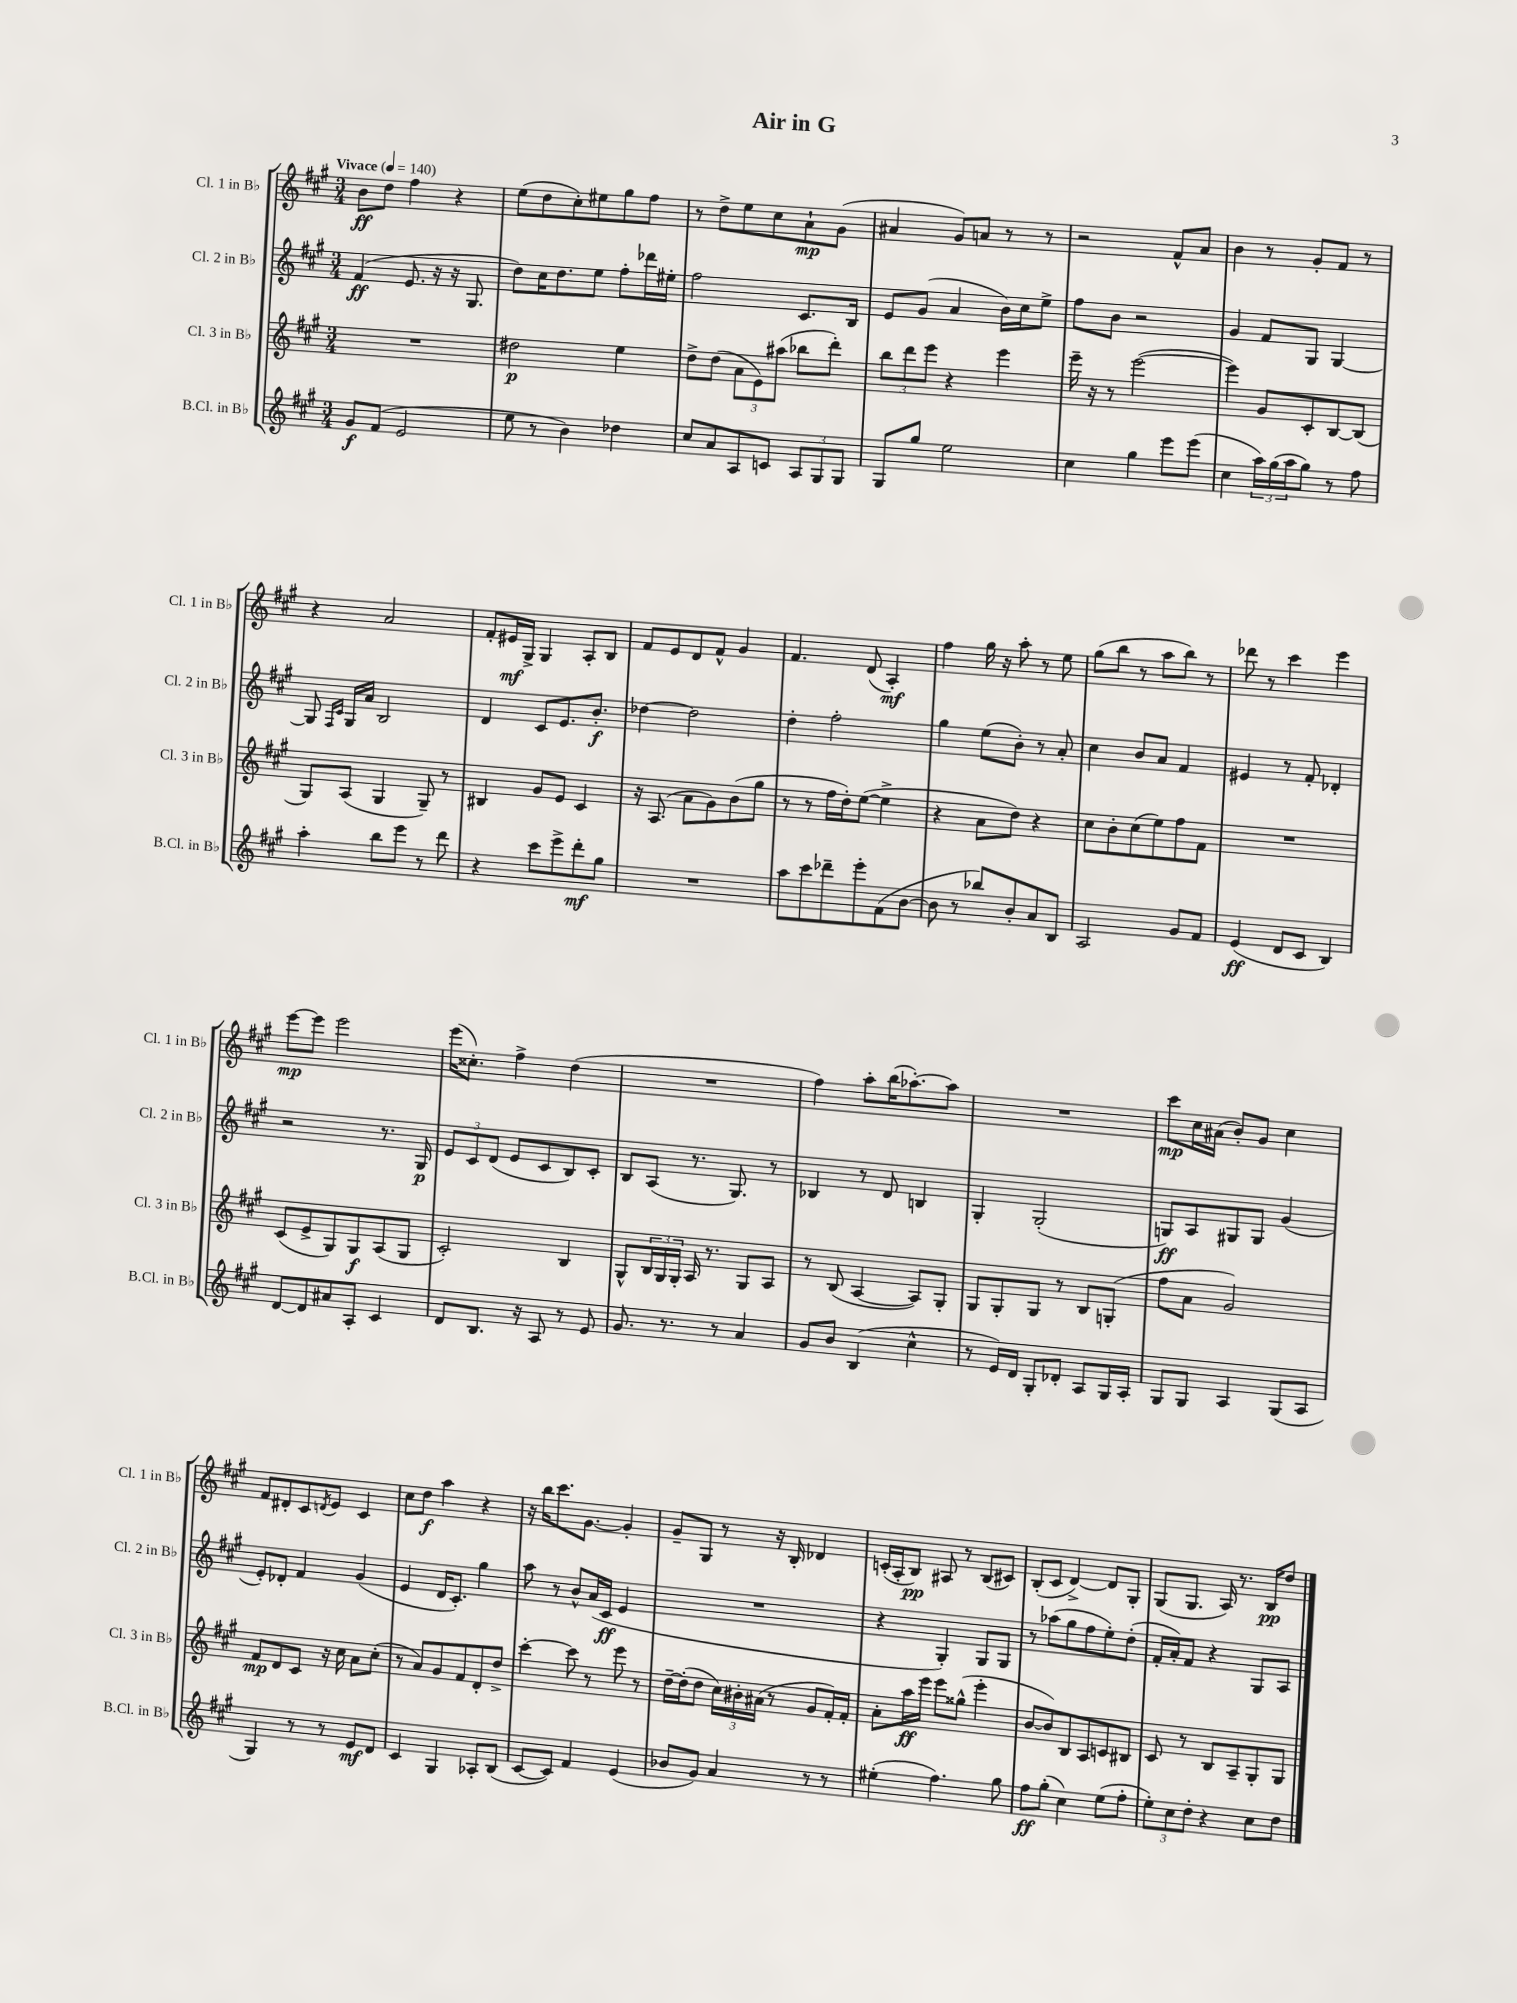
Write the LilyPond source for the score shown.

\header { title = "Air in G" }
<<
\new StaffGroup <<
\new Staff = "s0" \with { instrumentName = "Cl. 1 in Bb" shortInstrumentName = "Cl. 1 in Bb" } {
    \clef treble \key a \major \numericTimeSignature \time 3/4 \tempo "Vivace" 4 = 140
    b'8\ff d''8 fis''4 r4 |
    e''8( d''8 cis''8-.) eis''8 gis''8 fis''8 |
    r8 d''8-> e''8 cis''8 a'8-!\mp gis'8( |
    ais'4 gis'8) a'8 r8 r8 |
    r2 fis'8-^ a'8 |
    b'4 r8 gis'8-. fis'8 r8 |
    r4 a'2 |
    fis'8-. eis'16\mf gis16-> gis4 a8-. b8 |
    fis'8 e'8 d'8 fis'8-^ gis'4 |
    fis'4. d'8( a4-.\mf) |
    fis''4 gis''16 r16 a''8-. r8 e''8 |
    gis''8( b''8 r8 a''8 b''8) r8 |
    des'''8 r8 cis'''4 e'''4 |
    e'''8~\mp e'''8 e'''2 |
    e'''16( cisis''8.-.) fis''4-> d''4( |
    R2. |
    fis''4) a''8-. b''16( aes''8.~-.) aes''8 |
    R2. |
    cis'''8\mp cis''16 ais'16( b'8-.) gis'8 cis''4 |
    fis'8 dis'8-. cis'8 \acciaccatura { d'8 } e'8 cis'4 |
    cis''8 d''8\f a''4 r4 |
    r16 b''16 cis'''8. gis'8.~ gis'4-. |
    gis'8-- gis8 r8 r16 b16-. des'4 |
    c'16-.( a16-. b8\pp) ais8 r8 b8( cis'8) |
    b8-.( cis'8 d'4~->) d'8 gis8-. |
    gis8( gis8. a16) r8. b16\pp d''8 \bar "|." |
}
\new Staff = "s1" \with { instrumentName = "Cl. 2 in Bb" shortInstrumentName = "Cl. 2 in Bb" } {
    \clef treble \key a \major \numericTimeSignature \time 3/4
    fis'4\ff( e'8. r16 r16 gis8. |
    d''8) cis''16 d''8. e''8 fis''8-. des'''16 eis''16-. |
    fis''2 cis'8. b16 |
    e'8 gis'8( a'4 b'16) cis''16 e''8-> |
    fis''8 b'8 r2 |
    gis'4 fis'8 gis8 gis4~ |
    gis8 \grace { fis16 cis'16 } gis16 a'16 b2 |
    d'4 cis'8 e'8. b'8.-.\f |
    des''4~ des''2 |
    d''4-. fis''2-. |
    gis''4 e''8( b'8-.) r8 a'8-. |
    cis''4 b'8 a'8 fis'4 |
    eis'4 r8 fis'8-. des'4-. |
    r2 r8. gis16\p |
    \tuplet 3/2 { e'8 cis'8 d'8( } e'8 cis'8 b8) cis'8-. |
    b8 a8( r8. gis8.) r8 |
    bes4 r8 d'8 b4 |
    gis4-. gis2-.( |
    g8\ff) a8 gis8 gis8 gis'4( |
    e'8-.) des'8-. fis'4 gis'4( |
    e'4 d'16 cis'8.-.) gis''4 |
    a''8 r8 b'8-^ a'16( cis'16\ff e'4 |
    R2. |
    r4 gis4-.) gis8 gis8 |
    r8 aes''8( gis''8 fis''8 e''8-.) d''8-.( |
    fis'16-. a'16-.) fis'8 r4 gis8 a8 \bar "|." |
}
\new Staff = "s2" \with { instrumentName = "Cl. 3 in Bb" shortInstrumentName = "Cl. 3 in Bb" } {
    \clef treble \key a \major \numericTimeSignature \time 3/4
    R2. |
    dis''2\p e''4 |
    d''8-> d''8( \tuplet 3/2 { a'8 e'8) ais''8( } bes''8 d'''8-.) |
    \tuplet 3/2 { b''8 d'''8 e'''8 } r4 e'''4 |
    e'''16-- r16 r8 e'''2~( |
    e'''4) gis'8 cis'8-. b8~ b8( |
    gis8) a8( gis4 gis8--) r8 |
    bis4 gis'8 e'8 cis'4 |
    r16 a8.( a'8 gis'8) b'8( gis''8 |
    r8 r8 fis''16 d''16-.) e''8~( e''4-> |
    r4 a'8 d''8) r4 |
    cis''8 b'8-. cis''8( e''8) fis''8 fis'8 |
    R2. |
    cis'8( e'8-> gis8) gis8\f a8( gis8 |
    cis'2-.) b4 |
    gis8-^ \tuplet 3/2 { b16 gis16 gis16-. } a16 r8. gis8 a8 |
    r8 b8( a4~ a8) gis8-. |
    gis8 gis8-. gis8 r8 b8 g8-.( |
    fis''8 a'8 gis'2) |
    fis'8\mp d'8 cis'8 r16 cis''16 a'8 cis''8-.( |
    r8 a'8) gis'8 fis'8 d'8-. d''8-> |
    cis'''4~-. cis'''8 r8 e'''8 r8 |
    d''16~-- d''16-.( d''8 \tuplet 3/2 { cis''16) bis'16-. ais'16( } r8 gis'8 fis'16-.) fis'16-. |
    a'8-. a''16\ff e'''16 e'''8 gisis''8-^( e'''4-. |
    b'8~ b'8) b8 a8 c'8 bis8 |
    cis'8 r8 b8 a8-- gis8-. gis8 \bar "|." |
}
\new Staff = "s3" \with { instrumentName = "B.Cl. in Bb" shortInstrumentName = "B.Cl. in Bb" } {
    \clef treble \key a \major \numericTimeSignature \time 3/4
    gis'8\f fis'8( e'2 |
    e''8 r8 b'4) des''4 |
    cis''8 a'8 a8 c'8 \tuplet 3/2 { a8 gis8 gis8 } |
    gis8 gis''8 e''2 |
    cis''4 gis''4 e'''8 e'''8( |
    cis''4 \tuplet 3/2 { a''16) gis''16( a''16 } gis''8) r8 fis''8 |
    a''4-. b''8 e'''8 r8 d'''8 |
    r4 cis'''8 e'''8-> d'''8-.\mf gis''8 |
    R2. |
    a''8 cis'''8 des'''8-- e'''8-. fis'8( b'8~ |
    b'8 r8 bes''8) b'8-. a'8 b8 |
    a2 gis'8 fis'8 |
    e'4\ff( d'8 cis'8 b4) |
    d'8~ d'8 ais'8 a8-. cis'4 |
    d'8 b8. r16 a8 r8 e'8 |
    gis'8. r8. r8 a'4 |
    gis'8 b'8 b4( cis''4-^ |
    r8 e'16) d'16 gis8-. des'8-. a8 gis16 a16-. |
    gis8 gis8 a4 gis8( a8 |
    gis4) r8 r8 e'8\mf d'8 |
    cis'4 gis4 aes8-. b8( |
    cis'8~ cis'8) fis'4 e'4( |
    bes'8 gis'8) a'4 r8 r8 |
    eis''4-.( fis''4.) gis''8 |
    fis''8\ff gis''8-.( cis''4) e''8( fis''8-. |
    \tuplet 3/2 { e''8-.) cis''8 d''8-. } r4 cis''8 d''8 \bar "|." |
}
>>
>>
\layout { \context { \Score \remove "Bar_number_engraver" } }
